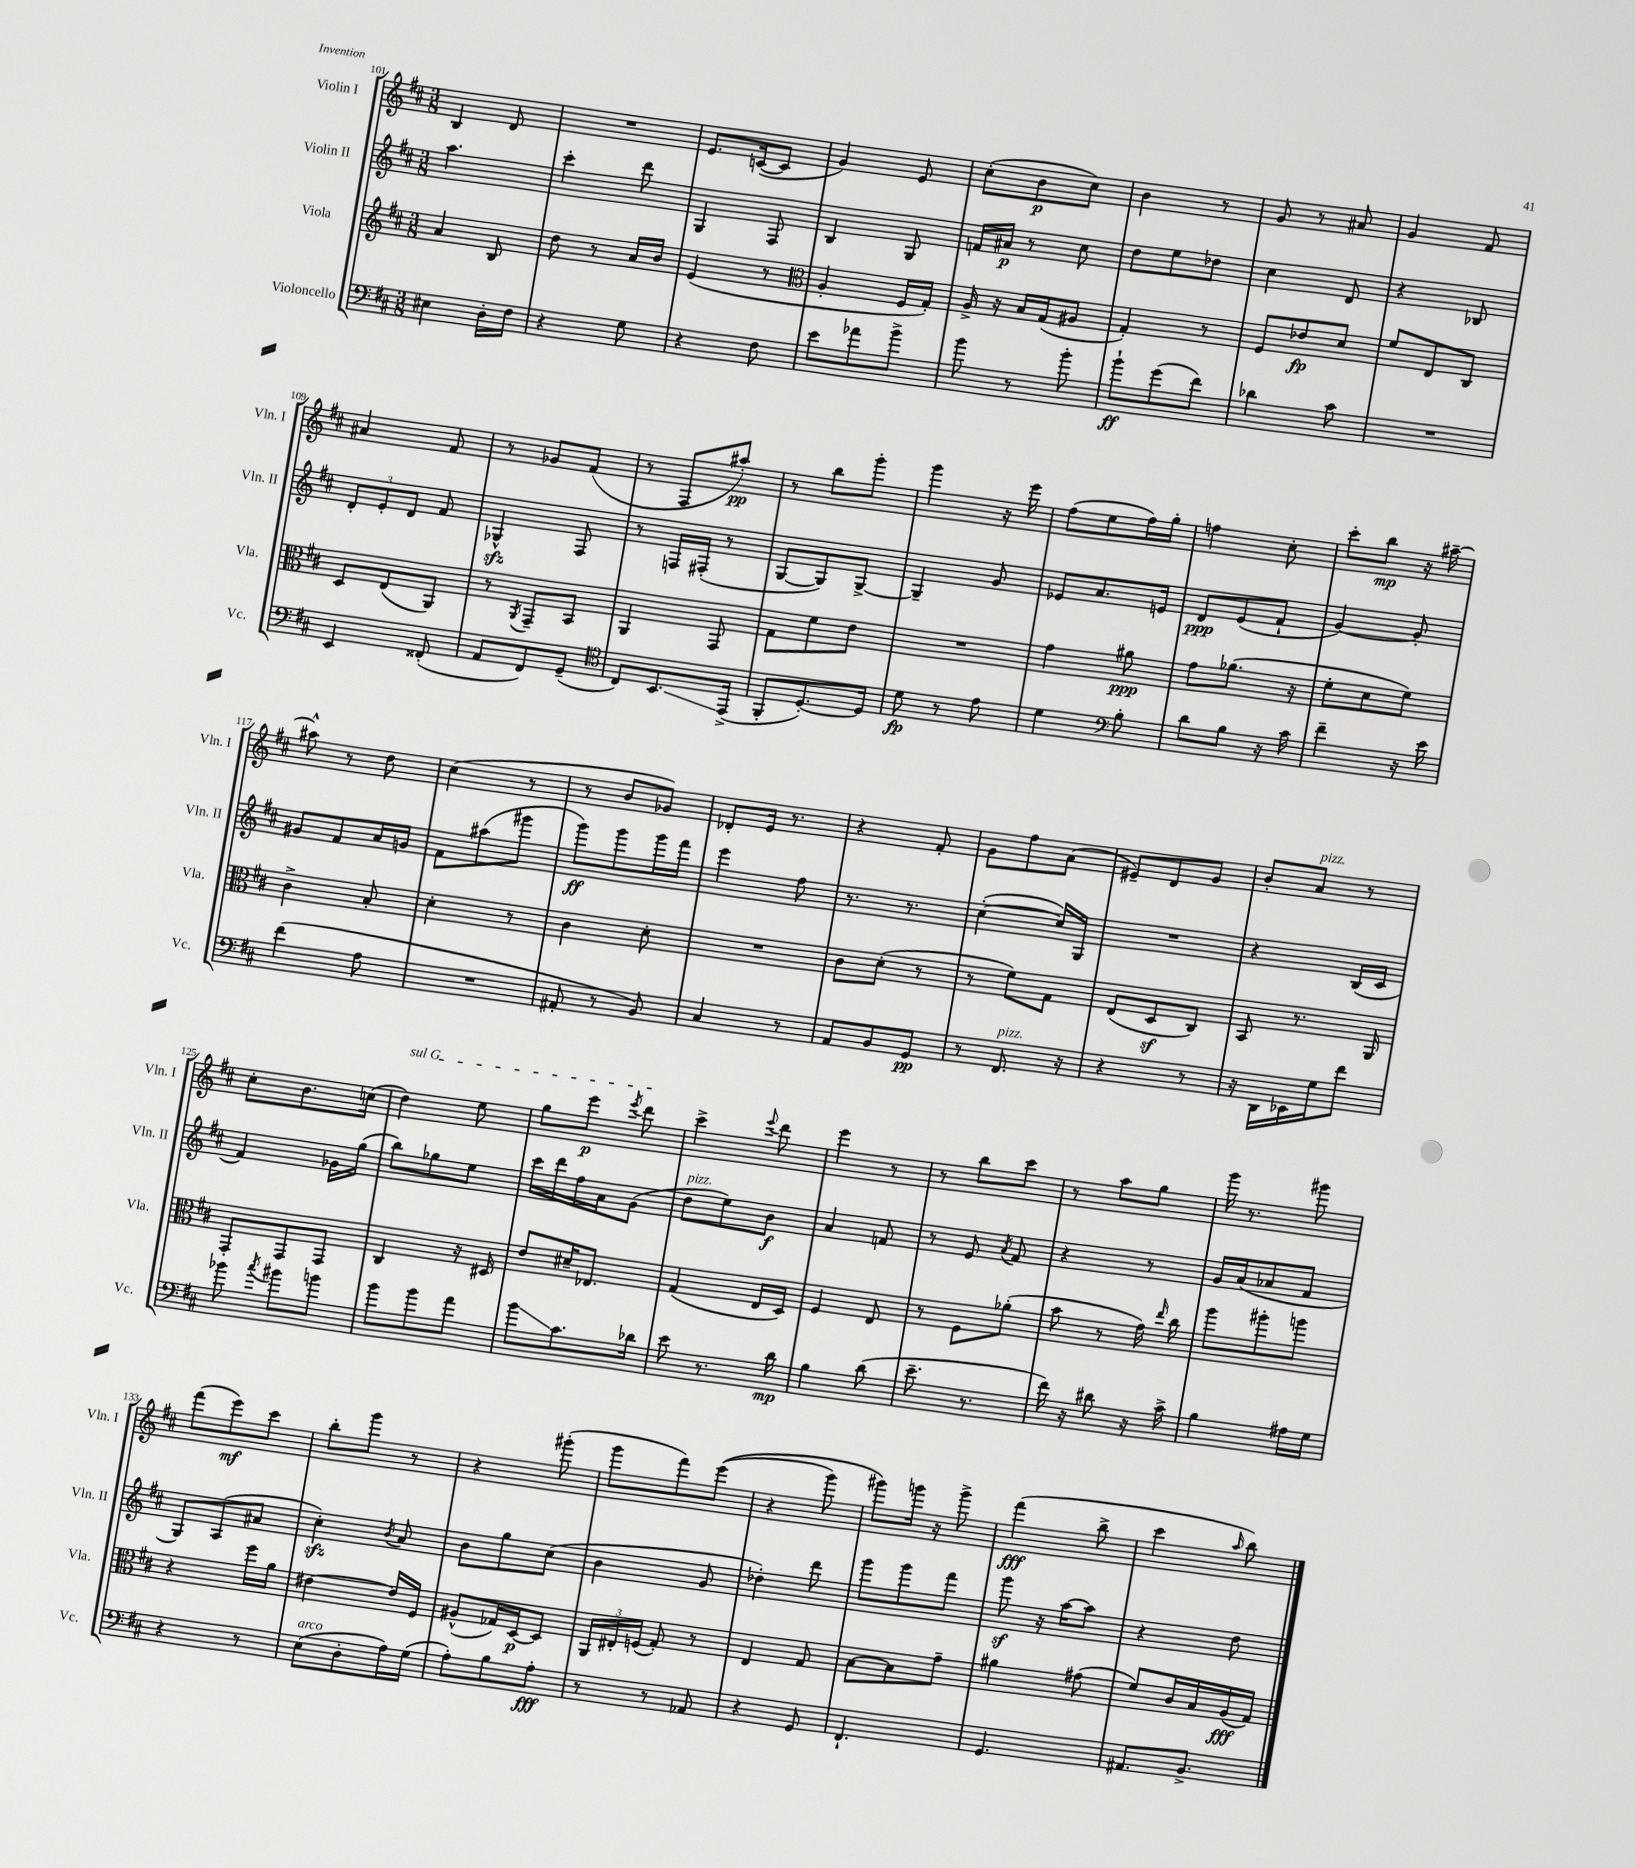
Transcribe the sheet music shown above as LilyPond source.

<<
\new StaffGroup <<
\new Staff = "s0" \with { instrumentName = "Violin I" shortInstrumentName = "Vln. I" } {
    \clef treble \key d \major \numericTimeSignature \time 3/8
    \autoBeamOff b4 d'8 |
    R4. |
    e'8.[ c'16~( c'8] |
    g'4) e'8 |
    cis''8[-.( b'8\p cis''8]) |
    b'4 r8 |
    g'8 r8 ais'8 |
    g'4 fis'8 |
    ais'4 fis'8 |
    r8 ges'8[ fis'8]( |
    r8 fis8[ ais''8]-.\pp) |
    r8 b''8[ g'''8]-. |
    g'''4 r16 e'''16 |
    fis''8[( e''8 fis''16) g''16]-. |
    f''4 cis''8-. |
    cis'''8[-. b''8]\mp r16 ais''16~-- |
    ais''8-^ r8 d''8 |
    cis''4( r8 |
    r8 b'8[ ges'8]) |
    des'8[-. e'16] r8. |
    r4 fis'8-. |
    g'8[ fis''8 a'8]( |
    eis'8[--) d'8 g'8] |
    b'8[-. a'8]^\markup { \italic "pizz." } r8 |
    cis''8[-. b'8. c''16]( |
    \once \override TextSpanner.bound-details.left.text = \markup { \italic "sul G" } d''4\startTextSpan) e''8 |
    g''8[ e'''8]\p \acciaccatura { e'''8 } d'''8\stopTextSpan |
    cis'''4-> \appoggiatura { e'''8 } d'''8 |
    e'''4 r8 |
    r8 b''8[ cis'''8] |
    r8 a''8[ g''8] |
    g'''16 r8. gis'''8 |
    fis'''8[( e'''8\mf) cis'''8] |
    b''8[-. g'''8] r8 |
    r4 gis'''8-.( |
    g'''8[ fis'''8) e'''8](\( |
    r4 g'''8) |
    gis'''8[\) g'''16] r16 g'''8-> |
    fis'''4\fff( b''8-> |
    cis'''4 \grace { a''16 } b''8) \bar "|." |
}
\new Staff = "s1" \with { instrumentName = "Violin II" shortInstrumentName = "Vln. II" } {
    \clef treble \key d \major \numericTimeSignature \time 3/8
    \autoBeamOff a''4. |
    cis'''4-. d'''8 |
    g4 fis8 |
    b4 g8 |
    f'16[ ais'16]\p r8 cis''8 |
    d''8[ e''8 des''8] |
    cis''4 d'8 |
    r4 bes8 |
    \tuplet 3/2 { d'8[-. e'8-. d'8] } fis'8 |
    ges4-^\sfz fis8 |
    r8 f16[ fis16]-.( r8 |
    g8[~ g8) g8]~-> |
    g4-- g'8 |
    ees'8[ a'8. e'16] |
    d'8[\ppp e'8( fis'8]-! |
    g'4~) g'8-. |
    gis'8[ fis'8 a'16 g'16] |
    fis'8[ ais''8( gis'''8] |
    g'''8[\ff) g'''8 g'''16 fis'''16] |
    e'''4 fis''8 |
    r8. r8. |
    cis''4~-.( cis''16[) g16] |
    R4. |
    r4 b16[( cis'16] |
    fis'4) ges'16[ g''16]( |
    b''8[) ges''8 e''8] |
    cis'''16[ d'''16 fis''16 a'16 g'8]( |
    d''8[^\markup { \italic "pizz." } e''8) b'8]\f |
    a'4 f'8 |
    r8 e'8 \acciaccatura { a'8 } fis'8 |
    r4 r8 |
    g'16[ a'16( aes'8 fis'8] |
    g8[) a8( ais'8] |
    cis''4-.\sfz) \acciaccatura { b'8 } a'8 |
    b'8[ g''8 cis''8]( |
    b'4 g'8 |
    des''4-.) d'''8 |
    g'''8[ g'''8 fis'''8] |
    g'''8\sf r16 a''16[~ a''8] |
    r4 d''8 \bar "|." |
}
\new Staff = "s2" \with { instrumentName = "Viola" shortInstrumentName = "Vla." } {
    \clef treble \key d \major \numericTimeSignature \time 3/8
    \autoBeamOff a'4 b8 |
    d''8 r8 a'16[ b'16] |
    e'4( r8 |
    \clef alto a4-. fis16[ g16]-.) |
    a16-> r16 b16[ g16( ais8] |
    g4-.) r8 |
    fis8[ ees'8\fp d'8] |
    fis'8[ e8 cis8] |
    d8[ e8( a,8]) |
    r8 \acciaccatura { a,8 } g,8[-- b,8] |
    a,4 g,8 |
    g8[ fis'8 e'8] |
    R4. |
    g'4 ais'8\ppp |
    g'8[ aes'8.]( r16 |
    fis'8[-. d'8 fis'8]) |
    cis'4-> b8-. |
    d'4-. r8 |
    cis'4 d'8-. |
    R4. |
    cis'8[ d'8]-.( r8 |
    r8 fis'8[) g8] |
    e8[( d8\sf cis8]) |
    b,8 r8. a,16 |
    g,8[-. g,8 g,8] |
    cis4 r16 dis16 |
    e'8[ dis'16-- ees8.] |
    g4( e16[ d16]) |
    fis4 e8 |
    r8 fis8[ aes'8]-.( |
    b'8 r8 g'16) \grace { e''16 } cis''16 |
    a''8[ ais''8-. a''8] |
    r4 fis''16[ a'16] |
    eis'4~ eis'16[ fis16] |
    ais8[-^( ges16) d16~\p d8] |
    \tuplet 3/2 { a,16[ eis16-. f16]( } g8-.) r8 |
    e4 g8 |
    b8[~ b8 g'8]-- |
    ais'4 gis'8( |
    fis'8[) cis'16 b16 a16\fff( g16]) \bar "|." |
}
\new Staff = "s3" \with { instrumentName = "Violoncello" shortInstrumentName = "Vc." } {
    \clef bass \key d \major \numericTimeSignature \time 3/8
    \autoBeamOff eis4 d16[-. fis16] |
    r4 g8 |
    r4 fis8 |
    e'8[ aes'8 b'8]-> |
    b'8 r8 b'8-. |
    b'8[-!\ff g'8( fis'8]) |
    des'4 cis'8 |
    R4. |
    e,4 fisis,8-.( |
    a,8[ fis,8) g,8]--( |
    \clef tenor cis8[) b,8.\glissando e,16]->( |
    fis,8[-. d8.~-.) d16] |
    d'8\fp r8 e'8 |
    d'4 \clef bass b8-. |
    d'8[ b8] r16 cis'16 |
    fis'4-- r16 e'16 |
    fis'4( a8 |
    R4. |
    ais,8-. r8 b,8) |
    cis4 r8 |
    a,8[ b,8 g,8]\pp |
    r8 fis,8.^\markup { \italic "pizz." } r16 |
    r4 r8 |
    r16 d,16[ ees,16 g16 fis'8] |
    bes'8 \acciaccatura { cis''8 } bis'8[ b'8] |
    b'8[ b'8 a'8] |
    b'8[\glissando cis'8. des'16] |
    e'8 r8. d'16\mp |
    b4 d'8( |
    e'8.-- r8. |
    fis'16) r16 dis'8 r16 cis'16-> |
    b4 ais16[ g16] |
    r4 r8 |
    e8[^\markup { \italic "arco" }( d8-. a16) g16]( |
    a8[-.) b8 a8]-.\fff |
    r8 r8 aes,8 |
    r4 g,8 |
    fis,4.-! |
    g,4. |
    ais,8.[ b,8.]-> \bar "|." |
}
>>
>>
\layout { \context { \Score currentBarNumber = #101 } }
